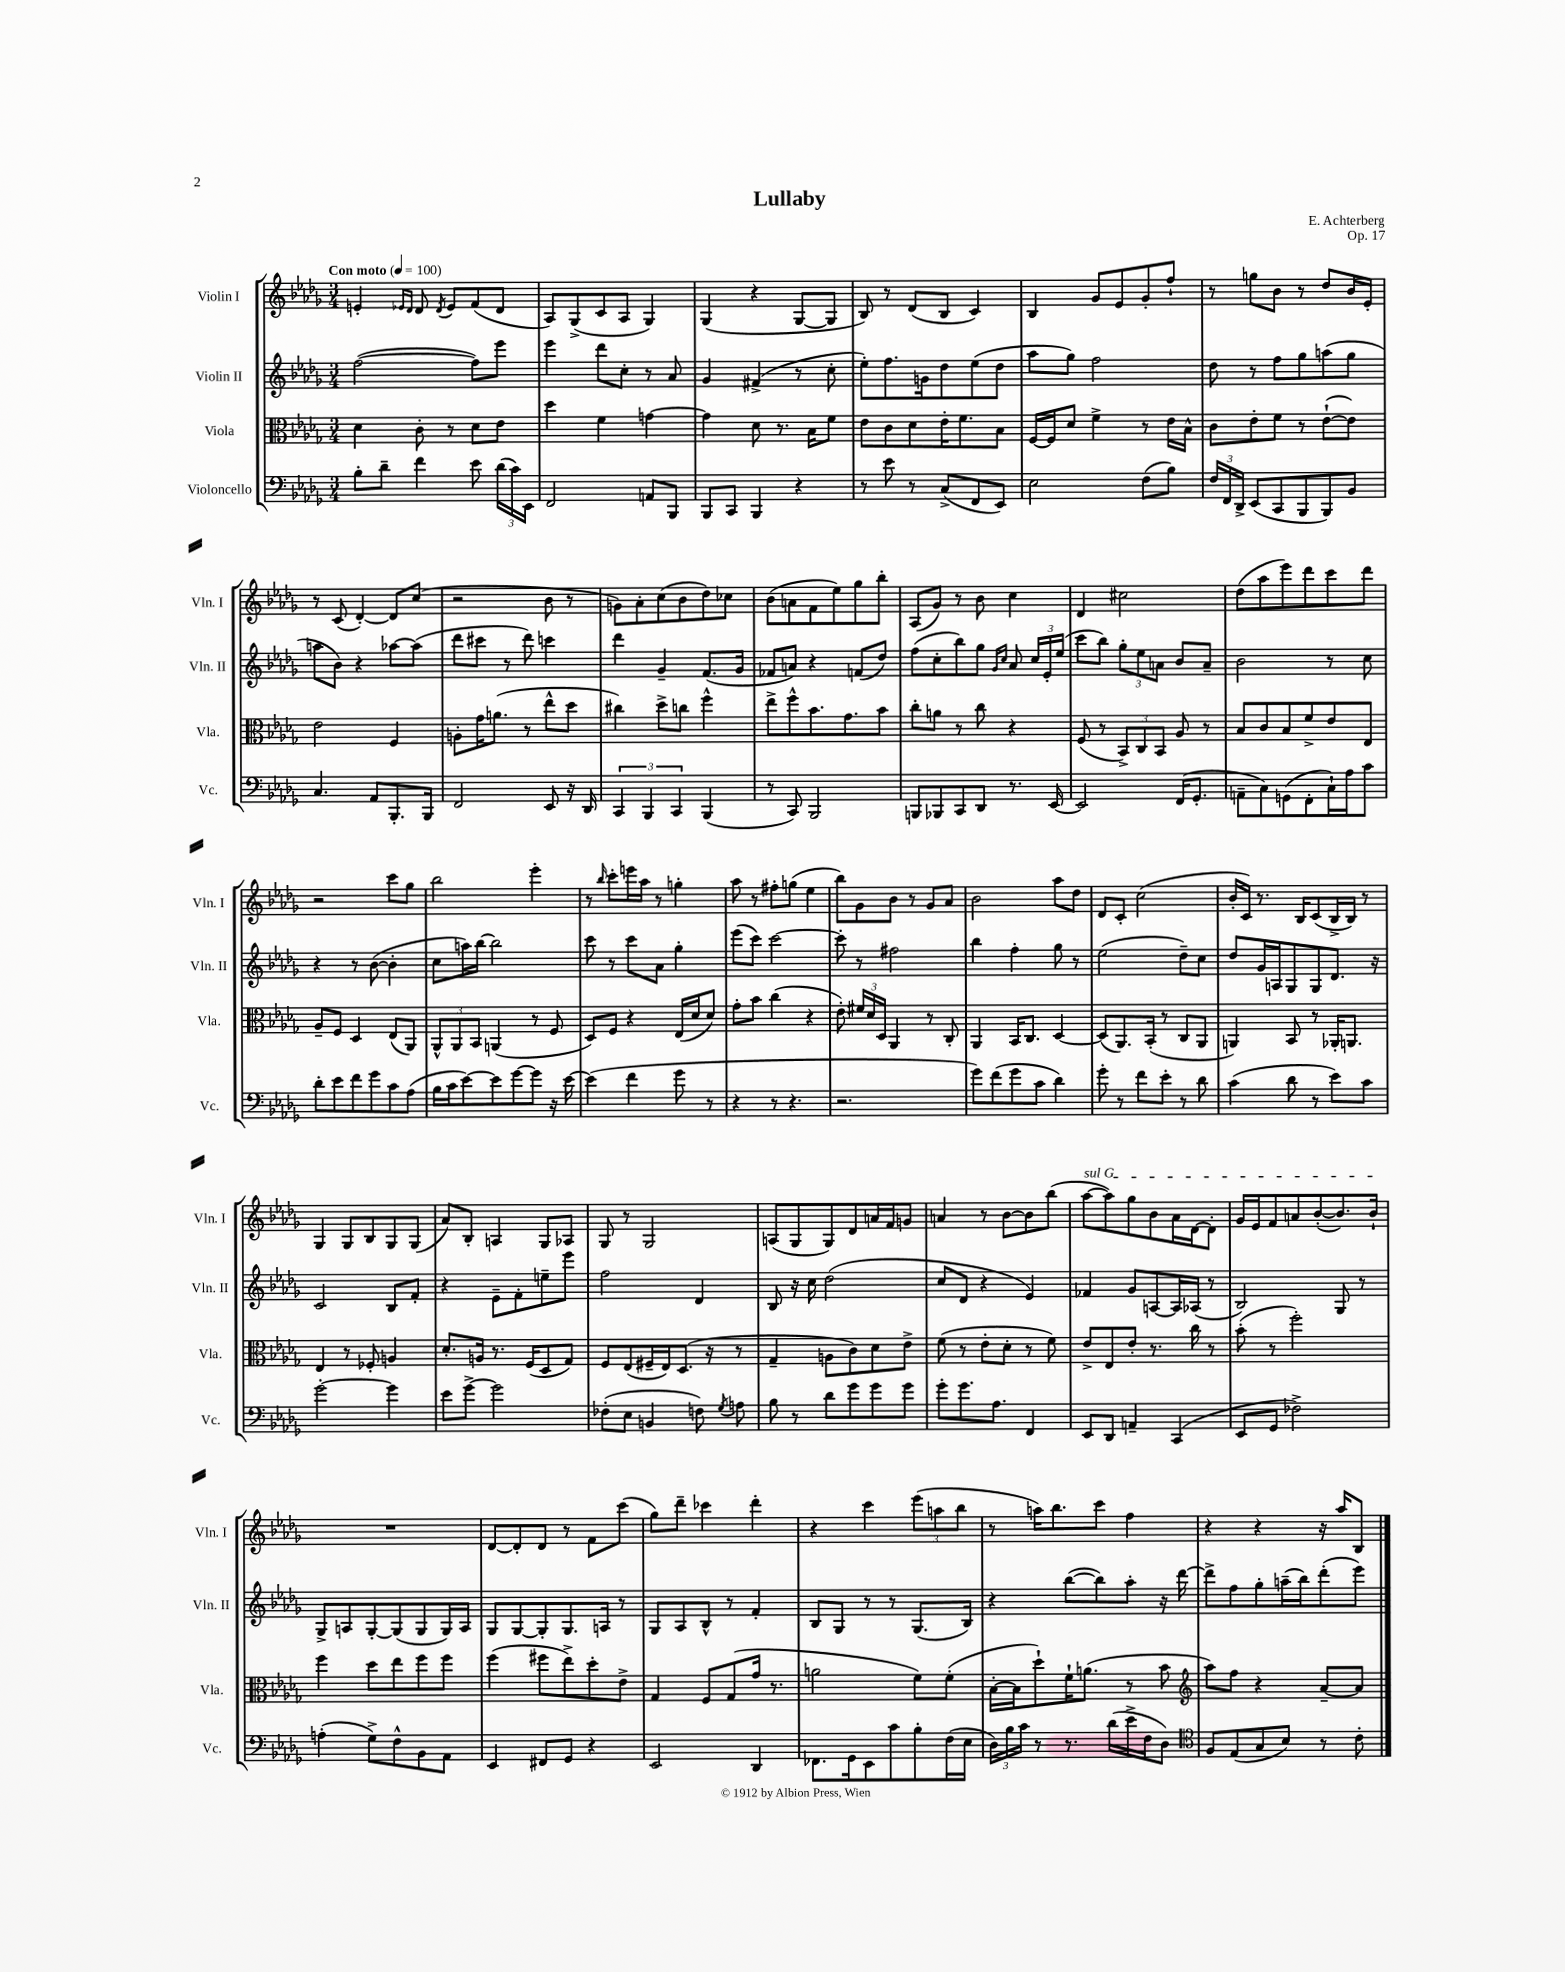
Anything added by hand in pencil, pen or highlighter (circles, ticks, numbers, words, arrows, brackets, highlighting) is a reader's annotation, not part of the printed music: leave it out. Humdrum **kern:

**kern	**kern	**kern	**kern
*part4	*part3	*part2	*part1
*staff4	*staff3	*staff2	*staff1
*I"Violoncello	*I"Viola	*I"Violin II	*I"Violin I
*I'Vc.	*I'Vla.	*I'Vln. II	*I'Vln. I
*clefF4	*clefC3	*clefG2	*clefG2
*k[b-e-a-d-g-]	*k[b-e-a-d-g-]	*k[b-e-a-d-g-]	*k[b-e-a-d-g-]
*M3/4	*M3/4	*M3/4	*M3/4
*MM100	*MM100	*MM100	*MM100
=1	=1	=1	=1
!	!	!	!LO:TX:a:B:t=Con moto
8B-'\L	4d-\	([2ff\	4en'/
8d-~\J	.	.	.
.	.	.	16qqe-X/LL
.	.	.	16qqd-/JJ
4f\	8c'\	.	8d-/
.	.	.	8qd-/
.	8r	.	8e-/L
8e-\	8d-\L	8ff\L])	(8f/
(24d-\LL	8e-\J	8eee-\J	8d-/J
24c\)	.	.	.
24EE-\JJ	.	.	.
=2	=2	=2	=2
2FF/	4dd-\	4eee-\	8A-/L)
.	.	.	(8G-^/
.	4f\	8ddd-\L	8c/
.	.	8cc'\J	8A-/J
8AAn/L	[4gn\	8r	4G-/)
8BBB-/J	.	8a-/	.
=3	=3	=3	=3
8BBB-/L	4g\]	4g-/	(4G-/
8CC/J	.	.	.
4BBB-/	8d-\	(4f#X^/	4r
.	8.r	.	.
4r	.	8r	[8G-/L
.	16B-\KL	.	.
.	8f\J	8cc'\	8G-/J]
=4	=4	=4	=4
8r	8e-\L	8ee-'\L)	8B-/)
8e-\	8c\	8.ff\	8r
8r	8d-\	.	(8d-/L
.	.	16gn\k	.
(8C^/L	16e-'\K	8dd-\	8B-/J
.	8.f\	.	.
8FF/	.	(8ee-\	4c/)
8EE-/J)	8B-\J	8dd-\J	.
=5	=5	=5	=5
2E-\	[16F/LL	8aa-\L	4B-/
.	16F/J]	.	.
.	8d-/J	8gg-\J)	.
.	4f^\	2ff\	8g-/L
.	.	.	8e-/
(8F\L	8r	.	8g-'/
8B-\J)	16e-\LL	.	8ff`/J
.	16B-^^\JJ	.	.
=6	=6	=6	=6
24F/LL	8c\L	8dd-\	8r
24FF/	.	.	.
24DD-^/JJ	.	.	.
(8EE-/L	8e-'\	8r	8ggn\L
8CC/	8f\J	8ff\L	8b-\J
8BBB-/	8r	8gg-\	8r
8BBB-/)	([8e-`\L	(8aan\	8dd-/L
8BB-/J	8e-\J])	8gg-\J	16b-/L
.	.	.	16e-'/JJ
!!LO:LB:g=z
=7	=7	=7	=7
4.C/	2e-\	8aan\L	8r
.	.	8b-\J)	(8c/
.	.	4r	[4d-'/)
8AA-/L	.	.	.
8.BBB-'/	4F/	[8aa-X\L	8d-/L]
.	.	(8aa-\J]	(8cc/J
16BBB-/Jk	.	.	.
=8	=8	=8	=8
2FF/	8An'\L	8ddd-\L	2r
.	16g-\K	8ccc#X\J	.
.	(8.an\J	.	.
.	.	8r	.
.	8r	8ddd-\)	.
8EE-/	8ee-^^\L	4cccn\	8b-\
16r	8dd-\J	.	8r
16DD-/	.	.	.
=9	=9	=9	=9
6CC/	4cc#X\)	4ddd-\	8gn\L)
.	.	.	8a-'\
6BBB-/	.	.	.
.	8dd-^\L	4g-~/	(8cc\
6CC/	.	.	.
.	8ccn\J	.	8b-\
(4BBB-/	4ff^^\	(8.f/L	8dd-\)
.	.	.	8cc-X\J
.	.	16g-/Jk	.
=10	=10	=10	=10
8r	8ee-^\L	8f-X/L	(8b-\L
8CC/)	8ff^^\	8an/J)	8an\
2BBB-/	8.b-\	4r	8f\
.	.	.	8ee-\)
.	8.g-\	.	.
.	.	(8fn/L	8gg-\
.	8b-\J	8dd-/J)	8bb-'\J
=11	=11	=11	=11
8BBBn/L	8cc'\L	(8ff\L	(8A-/L
8BBB-X/	8an\J	8cc'\	8g-/J)
8CC/	8r	8bb-\)	8r
8DD-/J	8cc\	8gg-\J	8b-\
.	.	16qqg-/LL	.
.	.	16qqcc/JJ	.
8.r	4r	8a-/	4cc\
.	.	24cc/LL	.
.	.	24e-'/	.
[16EE-/	.	.	.
.	.	(24ee-/JJ	.
=12	=12	=12	=12
2EE-/]	(8F/	8ccc\L	4d-/
.	8r	8bb-\J)	.
.	12BB-^/L)	12gg-'\L	2cc#X\
.	12C/	12ee-\	.
.	12BB-/J	12an\J	.
(16FF/KL	8A-/	8b-/L	.
8.GG-'/J	.	.	.
.	8r	8a~/J	.
=13	=13	=13	=13
8AAn~\L	8B-/L	2b-\	(8dd-\L
8C\)	8c/	.	8aa-\
(8GGn\	8B-/	.	8eee-\)
8FF'\	8f^/	.	8ddd-\
16C`\L)	8e-/	8r	8ccc\
16A-\J	.	.	.
8c\J	8E-/J	8cc\	8ddd-\J
!!LO:LB:g=z
=14	=14	=14	=14
8d-'\L	8A-~/L	4r	2r
8e-\	8F/J	.	.
8f\	4D-/	8r	.
8g-\	.	([8b-\	.
8c\	(8E-/L	4b-'\]	8ccc\L
(8A-\J	8AA-/J)	.	8gg-\J
=15	=15	=15	=15
16B-\LL	12AA-^^/L	8cc\L	2bb-\
16c\J	.	.	.
.	12AA-/	.	.
[8e-\)	.	16aan\L)	.
.	12BB-/J	.	.
.	.	[16bb-\JJ	.
8e-\]	(4AAn/	2bb-\]	.
[8g-\	.	.	.
8g-\J]	8r	.	4eee-'\
16r	8F/	.	.
[16e-\	.	.	.
=16	=16	=16	=16
(4e-\]	8D-/L)	8ccc\	8r
.	.	.	16qqbb-/
.	8F/J	8r	8ccc'\L
4f\	4r	8ccc\L	16eeen\L
.	.	.	16aa-\JJ
.	.	8a-\J	8r
8g-\	(16E-/LL	4gg-'\	4ggn'\
.	16d-/J	.	.
8r	8d-/J)	.	.
=17	=17	=17	=17
4r	8g-'\L	(8eee-\L	8aa-\
.	8b-\J	8ccc\J)	8r
8r	(4cc\	[2ccc\	8ff#X'\L
4.r	.	.	(8ggn\J
.	4r	.	4ee-\
=18	=18	=18	=18
2.r	8e-'\)	8ccc'\]	8bb-\L)
.	24f#X/LL	8r	8g-\
.	24d-/	.	.
.	24D-/JJ	.	.
.	4AA-/	2ff#X\	8b-\J
.	.	.	8r
.	8r	.	8g-/L
.	8C'/	.	8a-/J
=19	=19	=19	=19
8g-\L)	4AA-/	4bb-\	2b-\
(8f\	.	.	.
8g-\	16BB-/KL	4ff'\	.
.	8.C/J	.	.
8c\J	.	.	.
4d-\)	[4D-/	8gg-\	8aa-\L
.	.	8r	8dd-\J
=20	=20	=20	=20
8g-'\	(8D-/L]	(2ee-\	8d-/L
8r	8.AA-/)	.	8c'/J
8f\L	.	.	(2cc\
.	(16BB-'/Jk	.	.
8e-'\J	8r	.	.
8r	8C/L	8dd-~\L)	.
8d-\	8AA-/J	8cc\J	.
=21	=21	=21	=21
(4c\	4AAn/)	8dd-/L	16b-'/LL
.	.	.	16c/JJ)
.	.	16g-/L	8.r
.	.	16An/J	.
8d-\	8BB-/	8G-/	.
.	.	.	16B-/KL
8r	8r	8G-/	(8c/
8e-\L)	16AA-X'/KL	8.d-/J	16B-^/L
.	8.AAn/J	.	16B-/JJ)
8c\J	.	.	8r
.	.	16r	.
!!LO:LB:g=z
=22	=22	=22	=22
[2g-'\	4E-/	2c/	4G-/
.	8r	.	8G-/L
.	8F-X'/	.	8B-/
4g-\]	4An/	8B-/L	8G-/
.	.	8f'/J	(8G-/J
=23	=23	=23	=23
8e-\L	8.d-'/L	4r	8a-/L)
[8g-^\J	.	.	8B-'/J
.	16An/Jk	.	.
2g-\]	8.r	8e-~\L	4An/
.	.	8f'\	.
.	(16F/KL	.	.
.	8D-/	8een~\	8G-/L
.	8G-/J)	8eee-\J	8A-X/J
=24	=24	=24	=24
(8F-X'\L	8F/L	2ff\	8G-/
8E-\J	(8E-/	.	8r
4BBn/	16F#X~/L	.	2G-/
.	16E-/J)	.	.
.	(8.D-/J	.	.
8Fn\)	.	4d-/	.
.	16r	.	.
8qG-/	.	.	.
8An\	8r	.	.
=25	=25	=25	=25
8B-\	4G-~/	8B-/	(8An/L
8r	.	16r	8G-/
.	.	16cc\	.
8d-\L	8An\L	(2dd-\	8G-/)
8g-\	8c\)	.	8d-/
8g-\	8d-\	.	16an/L
.	.	.	16f/J
8g-\J	8e-^\J	.	8gn/J
=26	=26	=26	=26
8g-'\L	(8f\	8cc/L	4an/
8.g-\	8r	8d-/J	.
.	8e-'\L	4r	8r
8.A-\J	.	.	.
.	8d-'\J	.	[8b-\L
4FF/	8r	4e-/)	8b-\]
.	8f\)	.	(8bb-\J
=27	=27	=27	=27
!	!	!	!LO:TX:a:i:t=sul G
8EE-/L	8e-^/L	4f-X/	[8aa-\L
8DD-/J	8E-/	.	8aa-\])
4AAn~/	8e-'/J	8g-/L	8gg-\
.	8.r	[8An/	8b-\
(4CC/	.	16A/L]	16a-\L
.	16cc\	(16A-X/JJ	[16d-\J
.	8r	8r	8d-'\J]
=28	=28	=28	=28
8EE-/L	(8b-'\	2B-/)	16g-/LL
.	.	.	16e-/J
8GG-/J	8r	.	8f/
2F-X^\)	2ff'\)	.	8an/
.	.	.	([8b-'/
.	.	8G-/	8.b-/])
.	.	8r	.
.	.	.	16b-`/Jk
!!LO:LB:g=z
=29	=29	=29	=29
(4An'\	4ff\	8G-^/L	2.r
.	.	8An/	.
8G-^\L)	8dd-\L	[8G-'/	.
8F^^\	8ee-\	(8G-/]	.
8BB-\	8ff\	8G-/	.
8AA-\J	8ff\J	16G-/L)	.
.	.	16A/JJ	.
=30	=30	=30	=30
4EE-/	(4ff\	8G-/L	[8d-/L
.	.	[8G-/	8d-'/]
8FF#X/L	8ff#X\L	8G-'/]	8d-/J
8GG-/J	8ee-^\)	8.G-/	8r
4r	8dd-'\	.	8f\L
.	.	16An/Jk	.
.	8e-^\J	8r	(8ccc\J
=31	=31	=31	=31
2EE-/	4G-/	8G-/L	8gg-\L)
.	.	8A-/	8ddd-~\J
.	8F/L	8B-^^/J	4ccc-X\
.	(8G-/	8r	.
4DD-/	16g-/Jk	4f'/	4ddd-'\
.	8.r	.	.
=32	=32	=32	=32
8.FF-X\L	2an\	8B-/L	4r
.	.	8G-/J	.
16GG-\k	.	.	.
8EE-\	.	8r	4ccc\
8c\	.	8r	.
8B-'\	8f\L)	(8.G-/L	(12eee-\L
.	.	.	12aan\
(16F\L	(8f'\J	.	.
.	.	.	12bb-\J
16E-\JJ	.	16B-/Jk)	.
=33	=33	=33	=33
24D-\LL)	[16B-'\LL	4r	8r
24B-\	.	.	.
.	16B-\J]	.	.
24c\JJ	.	.	.
8r	8dd-`\)	.	16aan\KL)
.	.	.	8.bb-\
8.r	16f`\K	([8bb-\L	.
.	(8.an\J	.	.
.	.	8bb-\])	8ccc\J
(16d-\LL	.	.	.
16e-^\	8r	8aa-'\J	4ff\
16F\J	.	.	.
8D-\J)	8b-\	16r	.
.	.	[16ddd-\	.
=34	=34	=34	=34
*clefC4	*clefG2	*	*
8F/L	8aa-\L)	8ddd-^\L]	4r
(8E-/	8ff\J	8ff\	.
8G-/	4r	8gg-'\	4r
8B-/J)	.	(16aan~\L	.
.	.	16bb-\J)	.
8r	[8a-~/L	(8ddd-'\	16r
.	.	.	16aa-/KL
8c'\	8a-/J]	8eee-\J)	8B-/J
==	==	==	==
*-	*-	*-	*-
